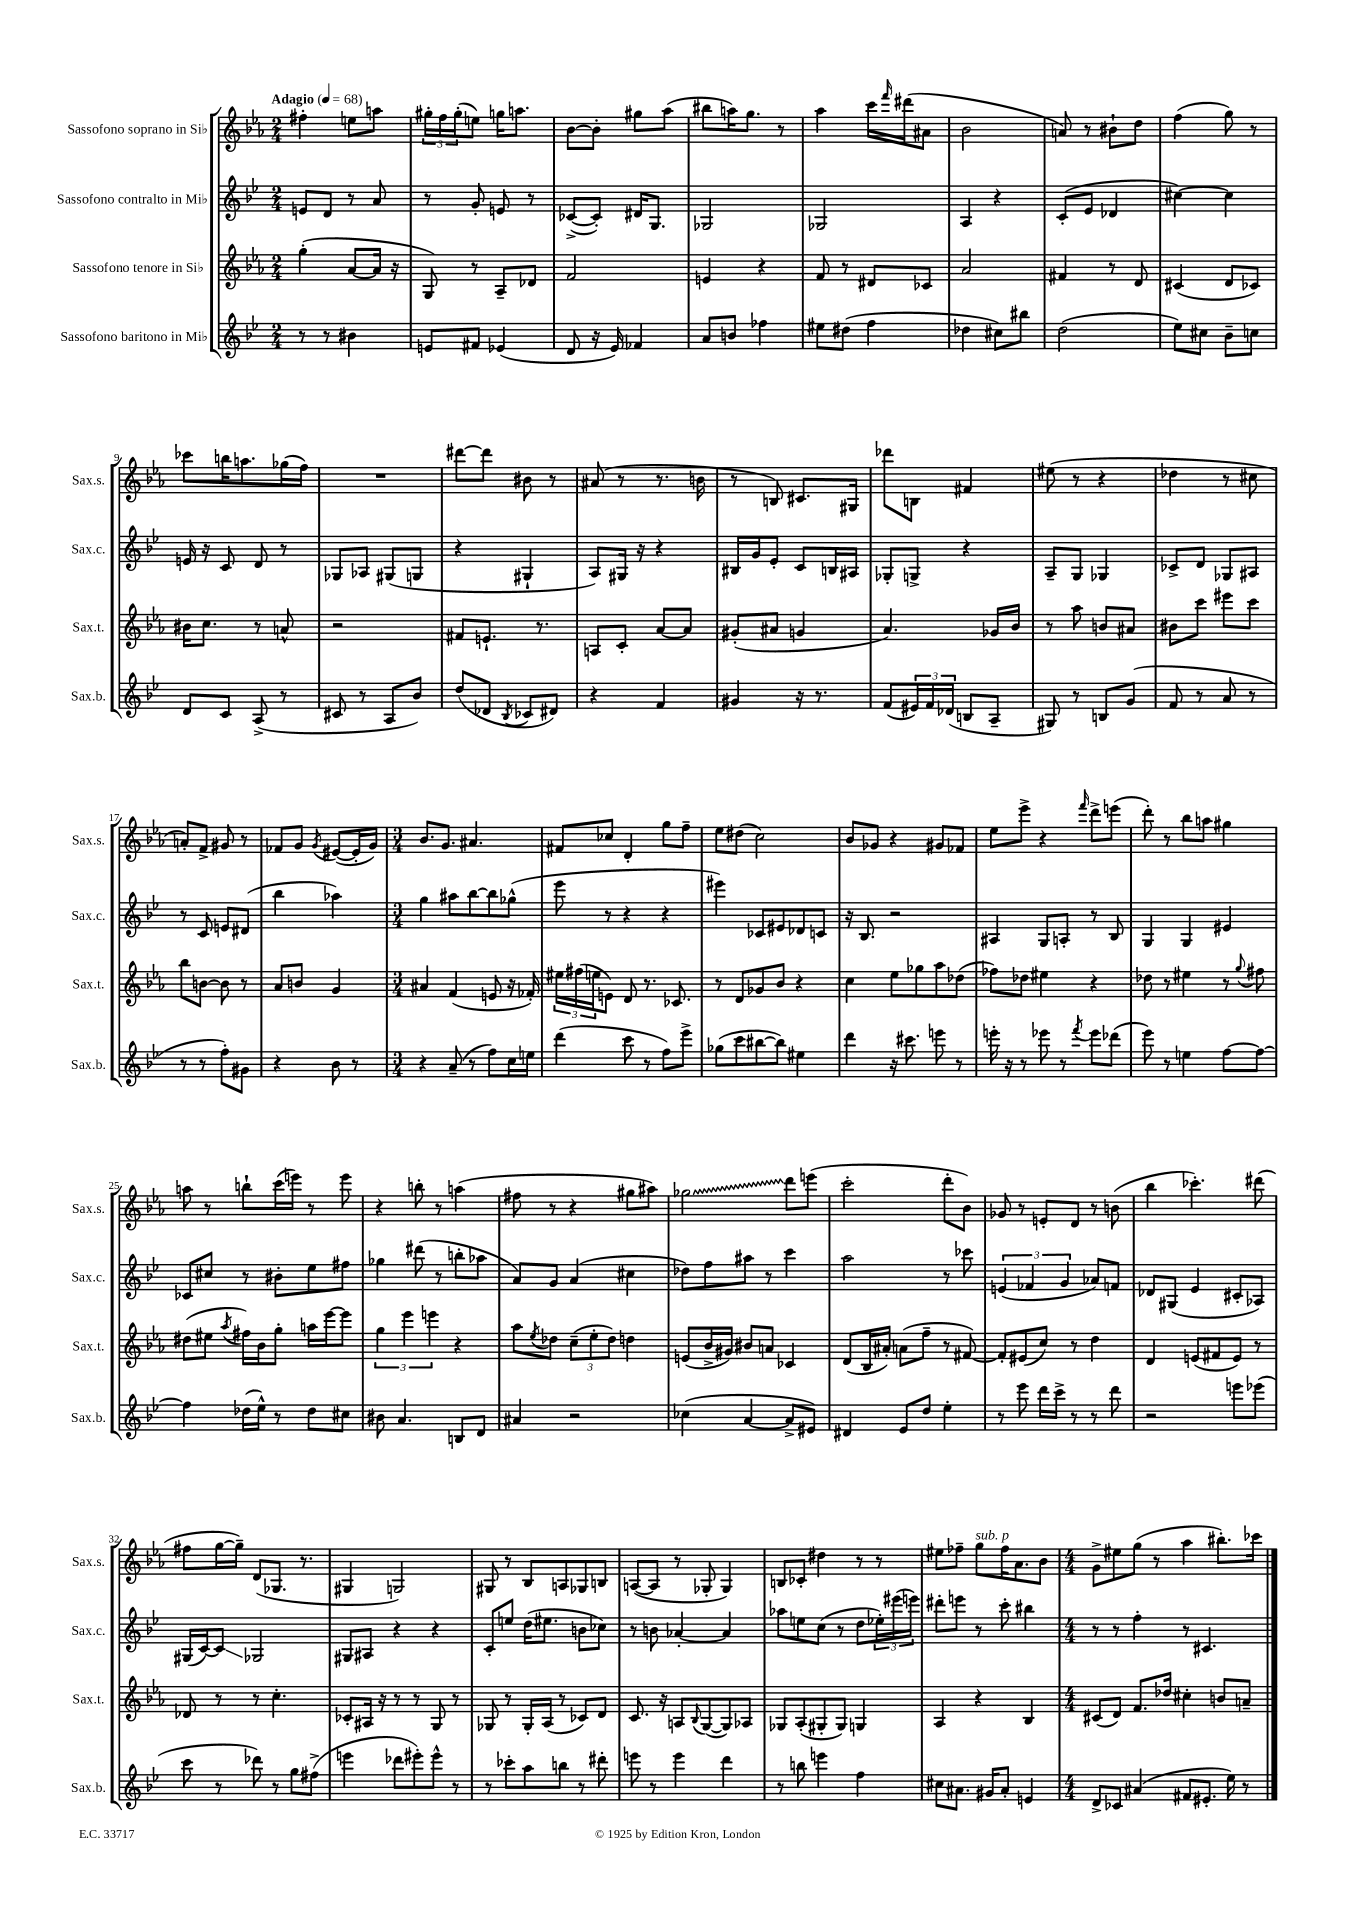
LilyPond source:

<<
\new StaffGroup <<
\new Staff = "s0" \with { instrumentName = "Sassofono soprano in Sib" shortInstrumentName = "Sax.s." } {
    \clef treble \key ees \major \numericTimeSignature \time 2/4 \tempo "Adagio" 4 = 68
    fis''4-. e''8 a''8 |
    \tuplet 3/2 { gis''16-. f''16 gis''16-.( } e''8) g''16 a''8. |
    bes'8~ bes'8-. gis''8 aes''8( |
    bis''8 a''16) g''8. r8 |
    aes''4 c'''16 \grace { f'''16 } dis'''16( ais'8 |
    bes'2 |
    a'8) r8 bis'8-! d''8 |
    f''4( g''8) r8 |
    ces'''8 b''16 a''8. ges''16( f''16) |
    R2 |
    dis'''8~ dis'''8 bis'8 r8 |
    ais'8( r8 r8. b'16 |
    r8 b8) cis'8. gis16 |
    des'''8 b8 fis'4 |
    eis''8( r8 r4 |
    des''4 r8 cis''8 |
    a'8-.) f'8-> gis'8 r8 |
    fes'8 g'8 \acciaccatura { g'8 } eis'8~( eis'16-. g'16) |
    \numericTimeSignature \time 3/4 bes'8. g'8. ais'4. |
    fis'8 ces''8 d'4-. g''8 f''8-- |
    ees''8 dis''8( c''2) |
    bes'8 ges'8 r4 gis'8 fes'8 |
    ees''8 ees'''8-> r4 \grace { f'''16 } d'''8-> e'''8( |
    d'''8-.) r8 bes''8 a''8 gis''4 |
    a''8 r8 b''8-! c'''16( e'''16) r8 e'''8 |
    r4 b''8-. r8 a''4( |
    fis''8 r8 r4 gis''8 ais''8) |
    \once \override Glissando.style = #'zigzag ges''2\glissando d'''8 e'''8( |
    c'''2-. d'''8-. bes'8) |
    ges'8 r8 e'8-. d'8 r8 b'8( |
    bes''4 ces'''4.-.) dis'''8( |
    fis''8 g''16~ g''16--) d'8( ges8. r8. |
    gis4 g2) |
    gis8 r8 bes8 a8 ges8 b8 |
    a8~( a8 r8 ges8-. ges4) |
    b8 ces'8-. dis''4 r8 r8 |
    eis''8 fes''8-- g''8^\markup { \italic "sub. p" } fes''16 aes'8. bes'8 |
    \numericTimeSignature \time 4/4 g'8-> eis''8 g''8( r8 aes''4 bis''8.-.) ces'''16 \bar "|." |
}
\new Staff = "s1" \with { instrumentName = "Sassofono contralto in Mib" shortInstrumentName = "Sax.c." } {
    \clef treble \key bes \major \numericTimeSignature \time 2/4
    e'8 d'8 r8 a'8 |
    r8 g'8-. e'8 r8 |
    ces'8~->( ces'8-.) dis'16 g8. |
    ges2 |
    ges2 |
    a4 r4 |
    c'8-.( ees'8 des'4 |
    cis''4~) cis''4 |
    e'16 r16 c'8 d'8 r8 |
    ges8 aes8 gis8( g8 |
    r4 gis4-! |
    a8) gis16 r16 r4 |
    bis16 g'16 ees'8-. c'8 b16 ais16 |
    ges8-. g8-> r4 |
    a8-- g8 ges4 |
    ces'8-> d'8 ges8 ais8 |
    r8 c'8 e'8 dis'8( |
    bes''4 aes''4) |
    \numericTimeSignature \time 3/4 g''4 ais''8 bes''8~ bes''8 ges''8-^( |
    ees'''8 r8 r4 r4 |
    eis'''4) ces'8 eis'8 des'8 c'8 |
    r16 bes8. r2 |
    ais4 g8 a8-. r8 bes8 |
    g4 g4 eis'4 |
    ces'8 cis''8 r8 bis'8-. ees''8 fis''8 |
    ges''4 dis'''8( r8 b''8-. aes''8 |
    a'8) g'8 a'4( cis''4 |
    des''8) f''8 ais''8 r8 c'''4 |
    a''2 r8 ces'''8 |
    \tuplet 3/2 { e'4( fes'4 g'4 } aes'8) f'8 |
    des'8 gis8( ees'4 cis'8-. aes8) |
    gis16( c'16~) c'8\glissando ges2 |
    gis8 ais8 r4 r4 |
    c'8-. e''8 d''16( eis''8. b'8 ces''8) |
    r8 b'8 aes'4~-. aes'4 |
    aes''8 e''8 c''8( r8 d''8 \tuplet 3/2 { ees''16-.) eis'''16( e'''16) } |
    dis'''8-. e'''8 r8 c'''8-. bis''4 |
    \numericTimeSignature \time 4/4 r8 r8 f''4-. r8 cis'4. \bar "|." |
}
\new Staff = "s2" \with { instrumentName = "Sassofono tenore in Sib" shortInstrumentName = "Sax.t." } {
    \clef treble \key ees \major \numericTimeSignature \time 2/4
    g''4-.( aes'8~ aes'16 r16 |
    g8) r8 aes8-- des'8 |
    f'2 |
    e'4 r4 |
    f'8 r8 dis'8 ces'8 |
    aes'2 |
    fis'4 r8 d'8 |
    cis'4( d'8 ces'8) |
    bis'16 c''8. r8 a'8-^ |
    r2 |
    fis'8 e'8.-! r8. |
    a8 c'8-. aes'8~ aes'8 |
    gis'8-.( ais'8 g'4 |
    aes'4.) ges'16 bes'16 |
    r8 aes''8 b'8 ais'8 |
    bis'8 c'''8 eis'''8 c'''8 |
    bes''8 b'8~ b'8 r8 |
    aes'8 b'8 g'4 |
    \numericTimeSignature \time 3/4 ais'4 f'4( e'8 r16 fes'16-.) |
    \tuplet 3/2 { eis''16 fis''16( e''16 } e'8) d'8 r8. ces'8. |
    r8 d'8 ges'8 bes'8 r4 |
    c''4 ees''8 ges''8 aes''8 des''8( |
    fes''8) des''8 eis''4 r4 |
    des''8 r8 eis''4 r8 \appoggiatura { g''8 } fis''8 |
    dis''8( eis''8 \acciaccatura { aes''8 } fis''16) bes'16 g''8-. a''16 ees'''16~ ees'''8 |
    \tuplet 3/2 { g''4 ees'''4 e'''4 } r4 |
    aes''8 \acciaccatura { ees''8 } des''8 \tuplet 3/2 { c''8--( ees''8-. des''8) } d''4 |
    e'8( bes'16-> gis'16) bis'8 a'8 ces'4 |
    d'8( bes16 ais'16-.) a'8( f''8-- r8 fis'8~) |
    fis'8-. eis'8( c''8) r8 d''4 |
    d'4 e'8( fis'8 e'8) r8 |
    des'8 r8 r8 c''4.-. |
    ces'8-. ais16 r16 r8 r8 g8 r8 |
    ges8 r8 ges16-. aes16( r8 ces'8) d'8 |
    c'8. r16 a8 \appoggiatura { bes8 } g8~( g8) aes8 |
    ges8 aes8-.( gis8-. gis8) g4 |
    aes4 r4 bes4 |
    \numericTimeSignature \time 4/4 cis'8( d'8) f'8. des''16 cis''4-. b'8 a'8-- \bar "|." |
}
\new Staff = "s3" \with { instrumentName = "Sassofono baritono in Mib" shortInstrumentName = "Sax.b." } {
    \clef treble \key bes \major \numericTimeSignature \time 2/4
    r8 r8 bis'4 |
    e'8 fis'8 ees'4( |
    d'8 r16 ees'16) fes'4 |
    a'8 b'8 fes''4 |
    eis''8 dis''8( f''4 |
    des''4 cis''8) bis''8 |
    d''2( |
    ees''8) cis''8 bes'8-- c''8 |
    d'8 c'8 a8->( r8 |
    cis'8 r8 a8 bes'8) |
    d''8( des'8 \acciaccatura { bes8 } ces'8 dis'8) |
    r4 f'4 |
    gis'4 r16 r8. |
    f'8( \tuplet 3/2 { eis'16) f'16 des'16( } b8 a8-- |
    gis8) r8 b8 g'8( |
    f'8 r8 a'8 r8 |
    r8 r8 f''8-.) gis'8 |
    r4 bes'8 r8 |
    \numericTimeSignature \time 3/4 r4 a'8--( r8 f''8) c''16 e''16 |
    d'''4( c'''8 r8 f''8) ees'''8-> |
    ges''8( c'''8 bis''8~ bis''8) eis''4 |
    d'''4 r16 cis'''8. e'''8 r8 |
    e'''16-. r16 r8 ees'''8 r8 \acciaccatura { f'''8 } ees'''8 des'''8( |
    ees'''8) r8 e''4 f''8~ f''8~ |
    f''4 des''16( ees''16-^) r8 des''8 cis''8 |
    bis'8 a'4. b8 d'8 |
    ais'4 r2 |
    ces''4( a'4~ a'8-> eis'8) |
    dis'4 ees'8 d''8 ees''4-. |
    r8 ees'''8 d'''16 c'''16-> r8 r8 d'''8 |
    r2 e'''8 ees'''8( |
    c'''8 r8 des'''8) r8 g''8 fis''8->( |
    e'''4 des'''8 eis'''8-.) eis'''8-^ r8 |
    r8 ces'''8-. a''8 b''8 r8 dis'''8-. |
    e'''8 r8 e'''4 d'''4 |
    r8 b''8 e'''4 f''4 |
    cis''8 ais'8. gis'16 ais'8-. e'4 |
    \numericTimeSignature \time 4/4 d'8-> ces'8 ais'4( fis'8 eis'8.-. ees''16) r8 \bar "|." |
}
>>
>>
